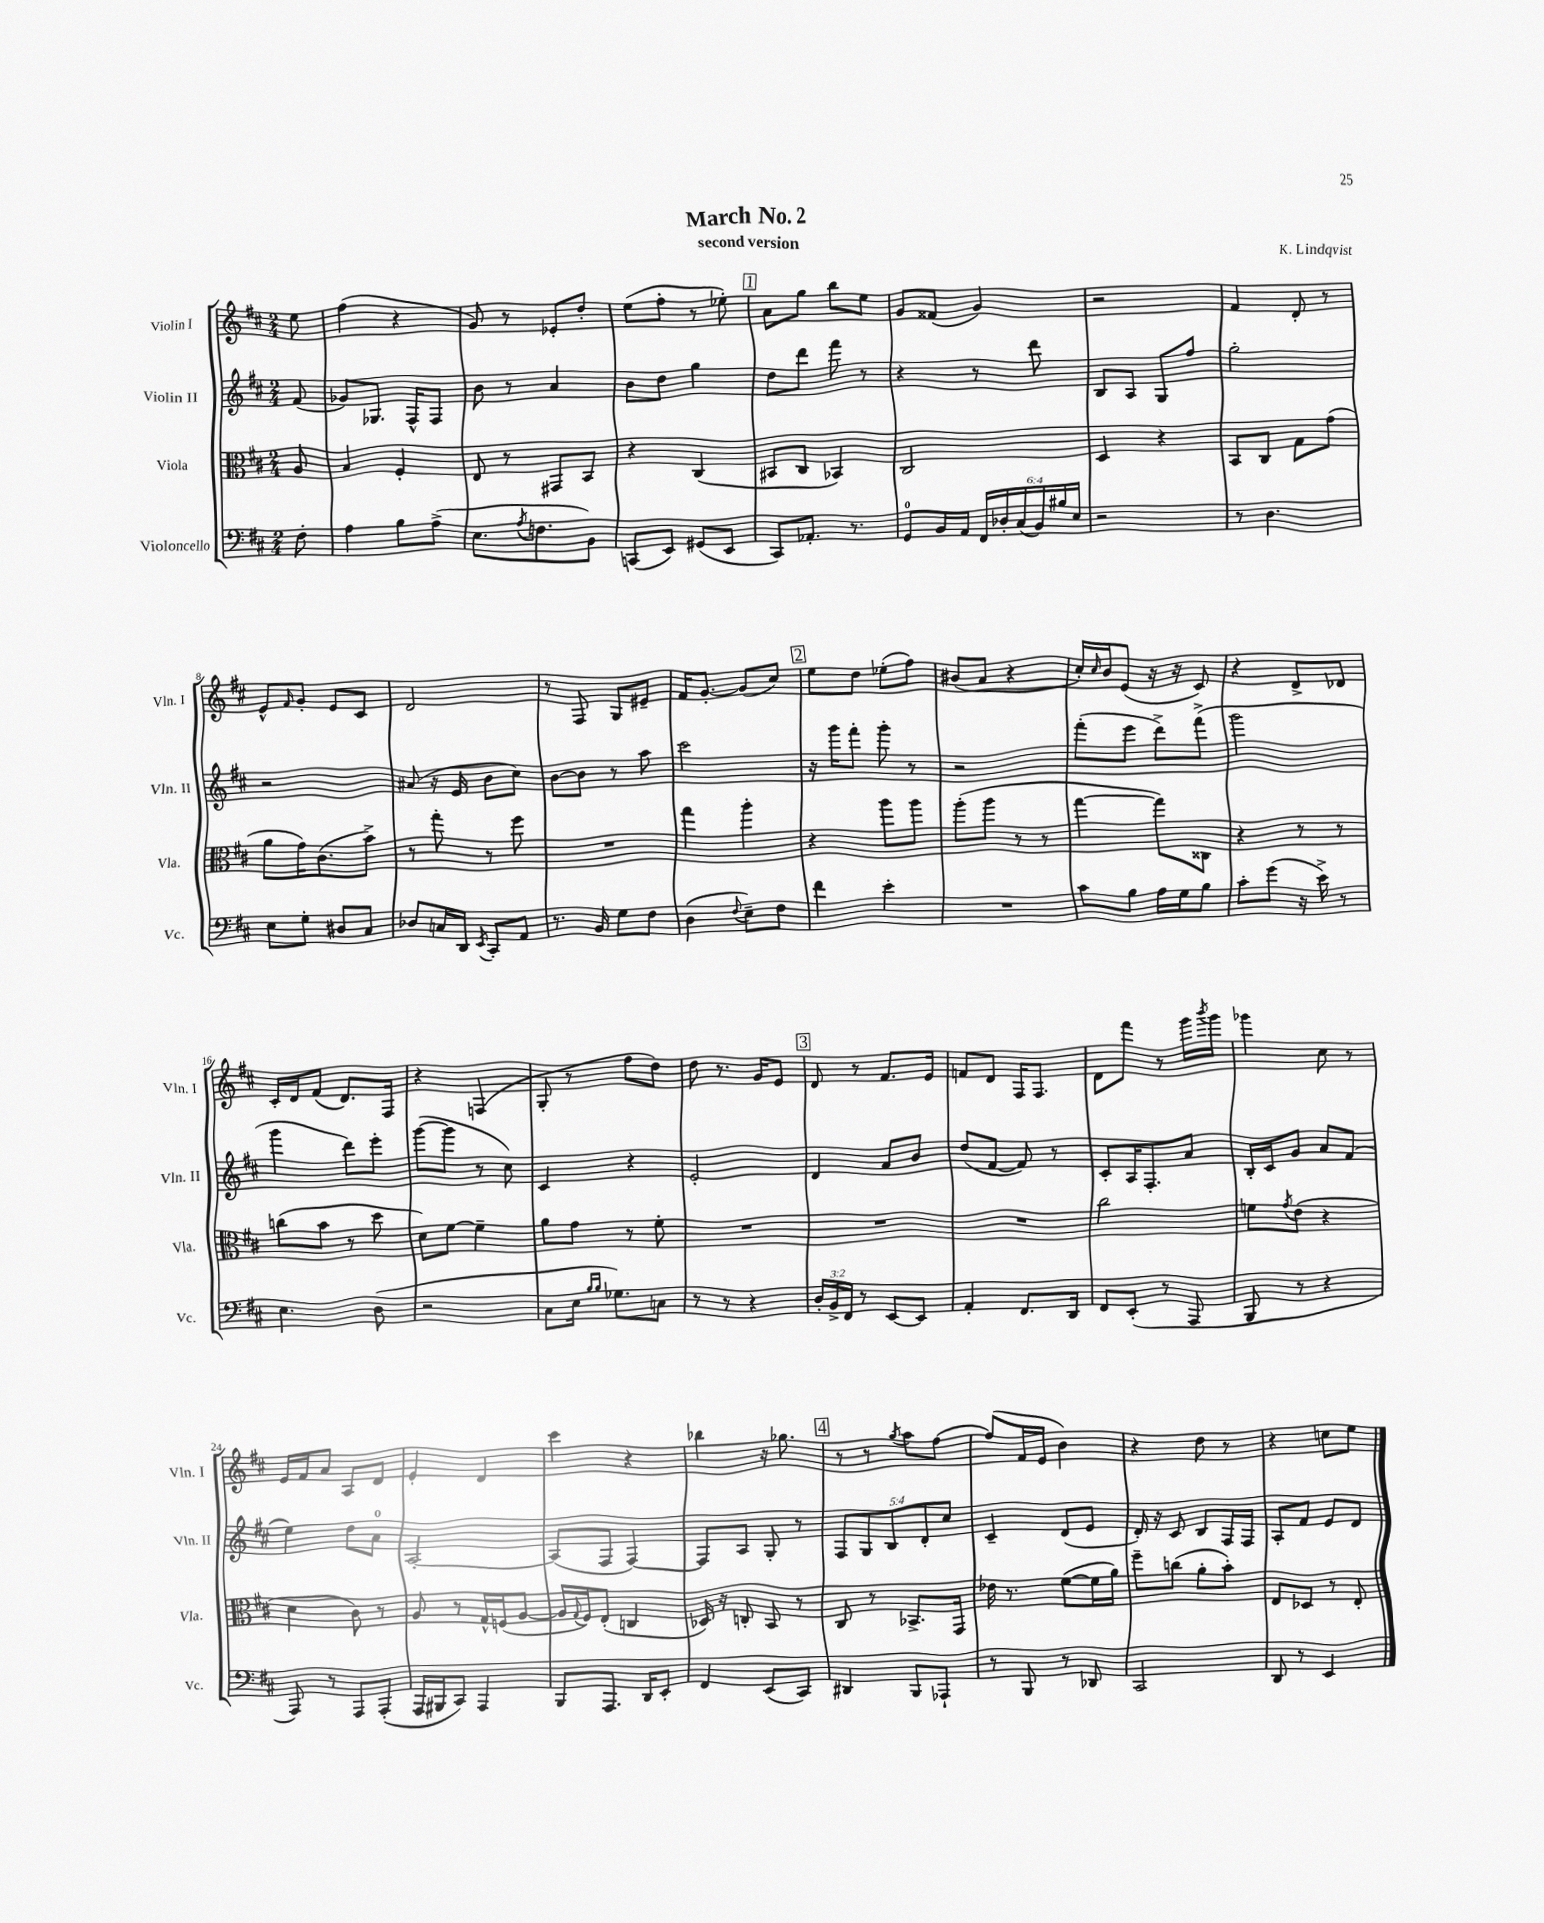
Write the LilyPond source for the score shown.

\header { title = "March No. 2" composer = "K. Lindqvist" subtitle = "second version" }
<<
\new StaffGroup <<
\new Staff = "s0" \with { instrumentName = "Violin I" shortInstrumentName = "Vln. I" } {
    \clef treble \key d \major \numericTimeSignature \time 2/4 \partial 8
    e''8 |
    fis''4( r4 |
    g'8) r8 ees'8-. d''8-. |
    e''8( fis''8-. r8 ees''8-.) |
    \mark \markup { \box "1" } a'8 g''8 b''8 e''8 |
    g'8 fisis'8( g'4) |
    r2 |
    fis'4 d'8-. r8 |
    e'8-^ \grace { fis'16 } g'8-. e'8 cis'8 |
    d'2 |
    r8 fis8 g8 eis'8-- |
    fis'16 g'8.~-. g'8( cis''8) |
    \mark \markup { \box "2" } e''8 d''8 ees''8-.( fis''8) |
    bis'8( a'8 r4 |
    cis''16-.) \grace { cis''16 } b'16 e'8( r16 r16 cis'8) |
    r4 d'8-> des'8 |
    cis'16-. d'16 fis'8( d'8.) fis16 |
    r4 f4( |
    g8-. r8 fis''8 d''8) |
    d''8 r8. g'16 e'8 |
    \mark \markup { \box "3" } d'8 r8 fis'8. e'16 |
    f'8 d'8 fis16 fis8. |
    d'8 fis'''8 r8 g'''16 \acciaccatura { b'''8 } g'''16 |
    ges'''4 cis''8 r8 |
    e'16 fis'16 a'8 a8 d'8 |
    e'4-. d'4 |
    cis'''4 r4 |
    bes''4 r16 ges''8. |
    \mark \markup { \box "4" } r8 r8 \acciaccatura { g''8 } a''8 fis''8~ |
    fis''8( fis'16 e'16 b'4) |
    r4 d''8 r8 |
    r4 c''8 e''8 \bar "|." |
}
\new Staff = "s1" \with { instrumentName = "Violin II" shortInstrumentName = "Vln. II" } {
    \clef treble \key d \major \numericTimeSignature \time 2/4 \override Staff.TupletNumber.text = #tuplet-number::calc-fraction-text \partial 8
    fis'8( |
    ges'8) ges8. fis16-^ fis8 |
    b'8 r8 a'4 |
    b'8 d''8 g''4 |
    \mark \markup { \box "1" } d''8 d'''8 fis'''8 r8 |
    r4 r8 d'''8 |
    b8 a8 g8 fis''8 |
    g''2-. |
    r2 |
    ais'8( r16 e'16 b'8 cis''8) |
    b'8~ b'8 r8 a''8 |
    cis'''2 |
    \mark \markup { \box "2" } r16 g'''16 fis'''8-. g'''8-. r8 |
    r2 |
    fis'''8-.( e'''8 d'''8->) fis'''8->( |
    g'''2 |
    g'''4 d'''8) e'''8-. |
    g'''8~( g'''8 r8 cis''8) |
    cis'4 r4 |
    e'2-. |
    \mark \markup { \box "3" } d'4 a'8 b'8 |
    d''8( fis'8~ fis'8) r8 |
    cis'8-. a16 fis8.-. a'8 |
    b16-. cis'16 g'8 a'8 fis'8( |
    e''4) d''8 a'8-0 |
    a2~-. |
    a8( fis8 fis4~) |
    fis8 a8 g8-. r8 |
    \mark \markup { \box "4" } \tuplet 5/4 { fis8 g8 b8 d'8-. cis''8 } |
    cis'4-- d'8( e'8 |
    d'16-.) r16 cis'8 b8 fis16 fis16 |
    a8-. fis'8 e'8 d'8 \bar "|." |
}
\new Staff = "s2" \with { instrumentName = "Viola" shortInstrumentName = "Vla." } {
    \clef alto \key d \major \numericTimeSignature \time 2/4 \partial 8
    a8 |
    b4 fis4-. |
    e8 r8 gis,8 b,8 |
    r4 cis4( |
    \mark \markup { \box "1" } bis,8 cis8 bes,4) |
    cis2 |
    d4 r4 |
    b,8 cis8 g8 g'8( |
    a'8 g'16) cis'8.( b'8->) |
    r8 g''8-. r8 fis''8 |
    R2 |
    g''4 a''4-. |
    \mark \markup { \box "2" } r4 a''8 a''8 |
    a''8-.( a''8 r8 r8 |
    g''4~ g''8) cisis8 |
    r4 r8 r8 |
    c''8( b'8 r8 d''8 |
    d'8) fis'8~ fis'4-- |
    a'8 g'8 r8 fis'8-. |
    R2 |
    \mark \markup { \box "3" } R2 |
    R2 |
    cis''2 |
    f'8 \acciaccatura { g'8 } e'8( r4 |
    d'4 cis'8) r8 |
    a8 r8 g16-^ f16( a8~ |
    a16 \appoggiatura { g8 } fis16) e8-.( c4 |
    des16) r16 c8-. b,8 r8 |
    \mark \markup { \box "4" } cis8 r8 bes,8.-> g,16 |
    ees'16 r8. fis'8~( fis'16 a'16) |
    fis''8-- c''8( a'8-. b'8-.) |
    e8 des8 r8 e8-. \bar "|." |
}
\new Staff = "s3" \with { instrumentName = "Violoncello" shortInstrumentName = "Vc." } {
    \clef bass \key d \major \numericTimeSignature \time 2/4 \override Staff.TupletNumber.text = #tuplet-number::calc-fraction-text \partial 8
    fis8-. |
    a4 b8 a8->( |
    e8. \acciaccatura { a8 } f8. b,8) |
    c,8( e,8) gis,8( e,8 |
    \mark \markup { \box "1" } cis,8) aes,8.-. r8. |
    g,8-0 b,16 a,16 \tuplet 6/4 { fis,16 des16-. cis16( b,16) bis16 e16 } |
    r2 |
    r8 d4. |
    e8 g8-. dis8 cis8 |
    des8 c16 d,16 \acciaccatura { e,8 } cis,8-. a,8 |
    r8. b,16 g8 fis8 |
    d4( \appoggiatura { fis8 } e8--) fis8 |
    \mark \markup { \box "2" } fis'4 e'4-. |
    R2 |
    cis'8 b8 a16 g16 b8 |
    cis'8-. g'8( r16 e'16->) r8 |
    e4. d8( |
    r2 |
    cis8 e16 \grace { b16 b16 } ges8.) c8 |
    r8 r8 r4 |
    \mark \markup { \box "3" } \tuplet 3/2 { d16-. b,16-> fis,16 } r8 e,8~ e,8 |
    a,4-. fis,8. d,16 |
    fis,8 e,8-.( r8 a,,8 |
    b,,8 r8 r4 |
    a,,8) r8 a,,8 a,,8-.( |
    a,,16 bis,,16 cis,8) a,,4 |
    b,,8 a,,8. d,16 e,8-. |
    fis,4 e,8( cis,8) |
    \mark \markup { \box "4" } dis,4 b,,8 aes,,8-! |
    r8 b,,8 r8 des,8 |
    cis,2 |
    d,8 r8 e,4 \bar "|." |
}
>>
>>
